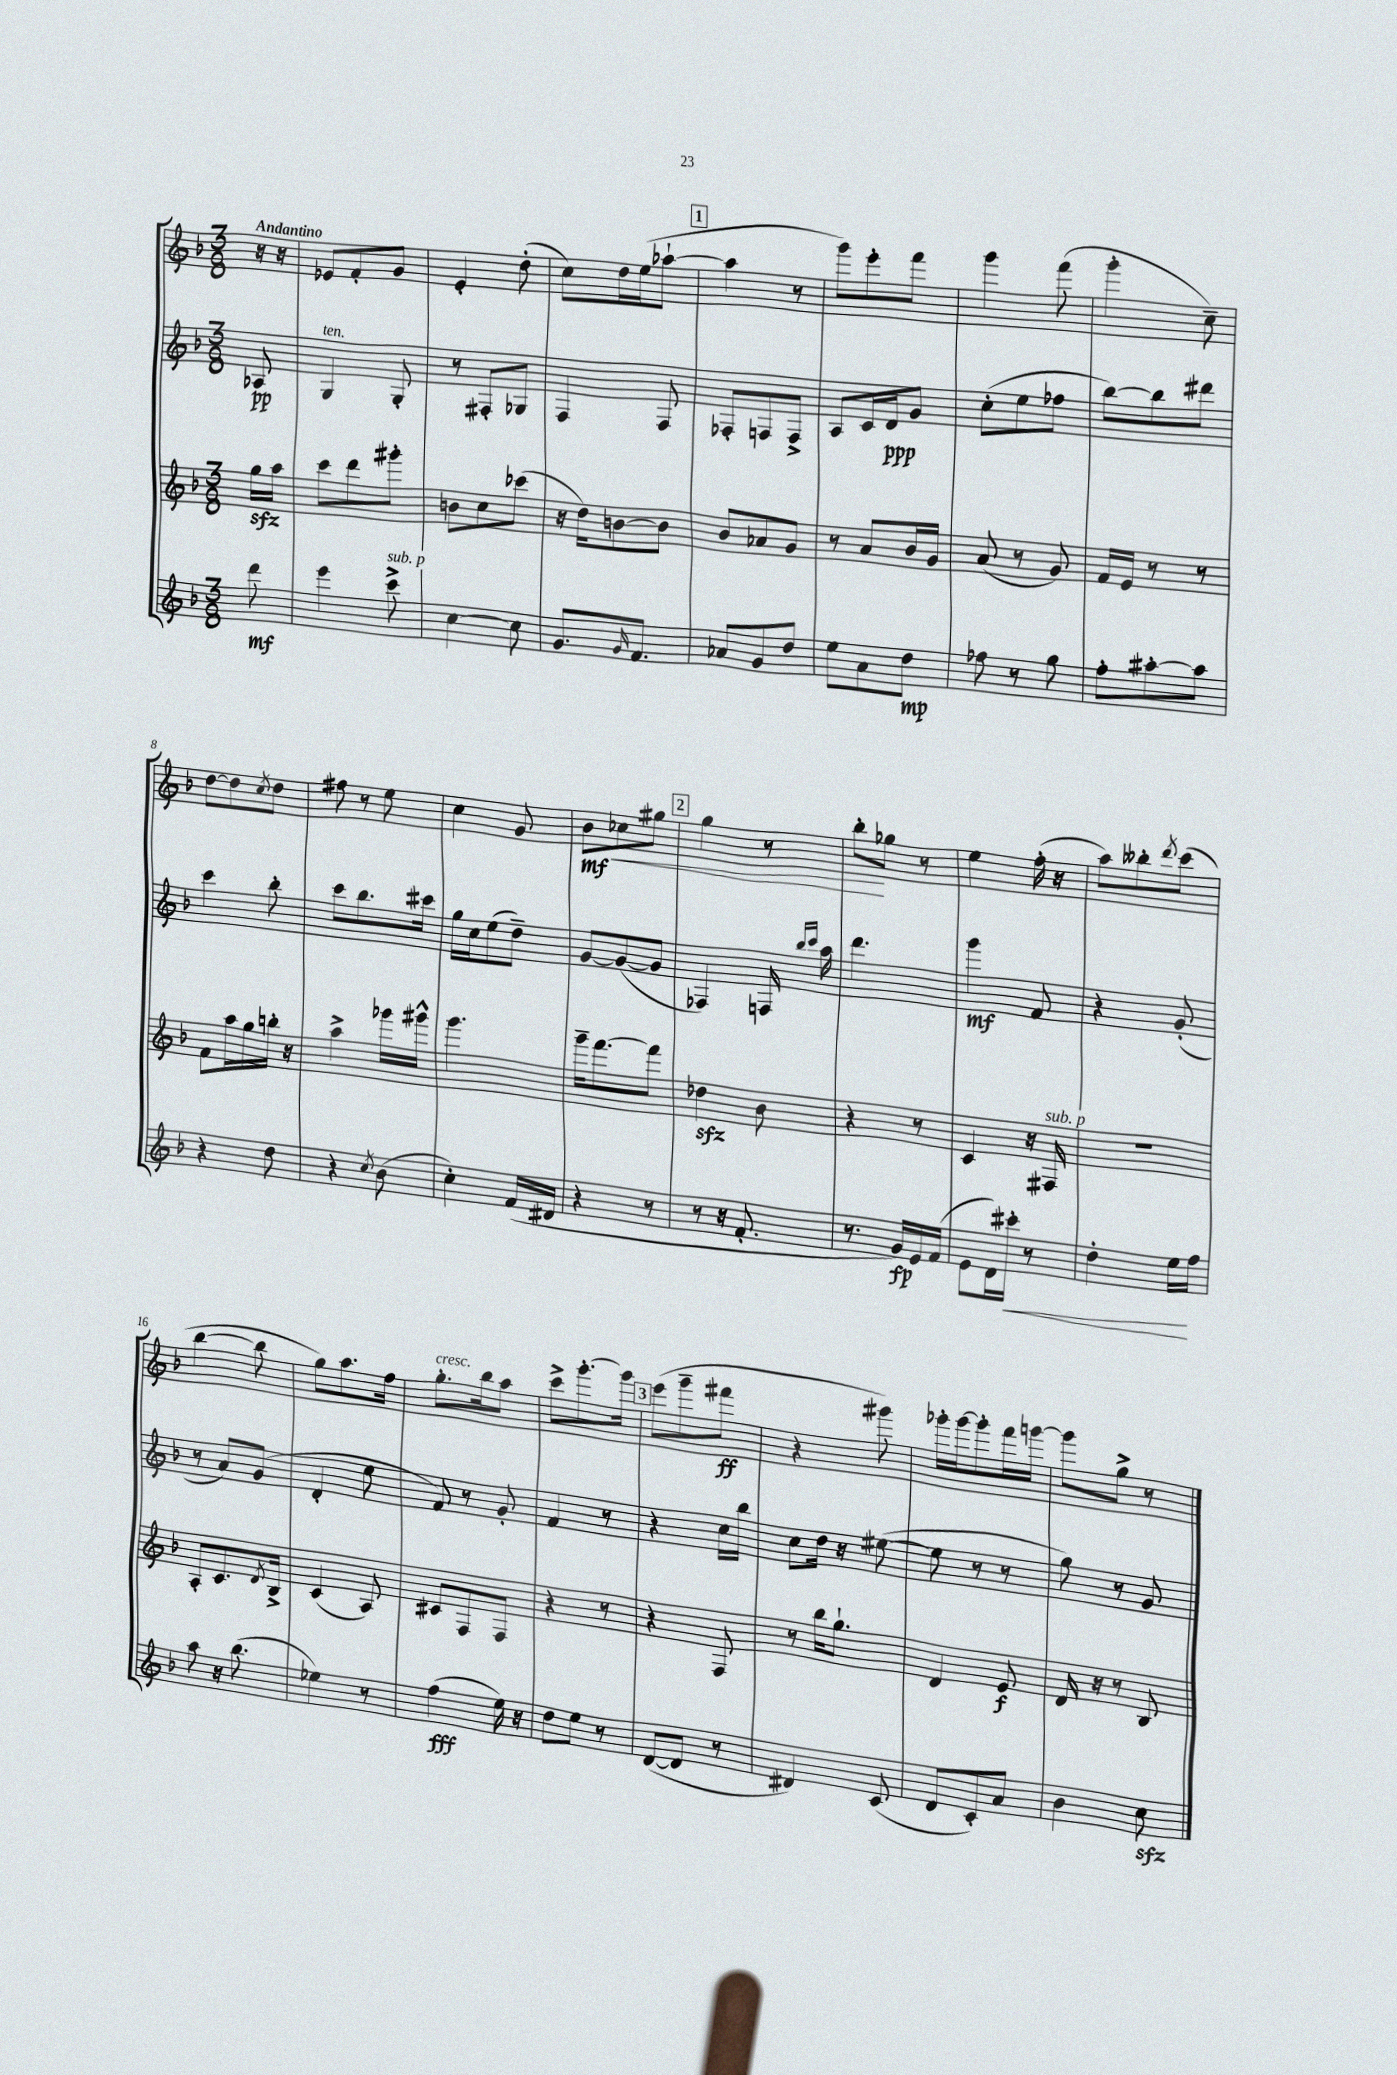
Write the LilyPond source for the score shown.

<<
\new StaffGroup <<
\new Staff = "s0" {
    \clef treble \key f \major \numericTimeSignature \time 3/8 \partial 8 \tempo "Andantino"
    r16 r16 |
    ees'8 f'8-. g'8 |
    e'4-. d''8-.( |
    c''8) d''16 e''16( aes''8~-! |
    \mark \markup { \box "1" } aes''4 r8 |
    g'''8) e'''8-. f'''8 |
    g'''4 f'''8( |
    g'''4-. c''8--) |
    d''8~ d''8 \acciaccatura { c''8 } d''8 |
    fis''8 r8 e''8 |
    c''4 g'8 |
    bes'8\mf\< ces''8 gis''8 |
    \mark \markup { \box "2" } g''4 r8 |
    bes''8-.\! ges''8 r8 |
    e''4 f''16-.( r16 |
    a''8) beses''8-. \acciaccatura { d'''8 } c'''8( |
    bes''4~ bes''8 |
    g''8) a''8. f''16 |
    g''8.-.^\markup { \italic "cresc." } bes''16 a''8 |
    c'''8-> g'''8.~-. g'''16 |
    \mark \markup { \box "3" } e'''8( g'''8-- fis'''8\ff |
    r4 gis'''8) |
    ges'''16-. ges'''16~ ges'''8-. f'''16 g'''16~ |
    g'''8 g''8-> r8 \bar "|." |
}
\new Staff = "s1" {
    \clef treble \key f \major \numericTimeSignature \time 3/8 \partial 8
    aes8\pp |
    g4^\markup { \italic "ten." } g8-. |
    r8 fis8-. ges8 |
    f4 f8 |
    \mark \markup { \box "1" } fes8-. f8 f8-> |
    a8 c'16 d'16\ppp g'8 |
    c''8-.( e''8 fes''8 |
    bes''8~) bes''8 dis'''8 |
    c'''4 bes''8-. |
    c'''8 bes''8. cis'''16 |
    g''16 c''16 e''8( d''8--) |
    g'8~ g'8~( g'8 |
    \mark \markup { \box "2" } fes4) f16 \grace { bes''16 c'''16 } a''16 |
    d'''4. |
    g'''4\mf f'8 |
    r4 g'8-.( |
    r8 a'8) g'8( |
    d'4-. e''8 |
    f'8) r8 g'8-. |
    f'4 r8 |
    \mark \markup { \box "3" } r4 c''16 bes''16 |
    c''8 d''16 r16 eis''8~( |
    eis''8 r8 r8 |
    g''8) r8 g'8 \bar "|." |
}
\new Staff = "s2" {
    \clef treble \key f \major \numericTimeSignature \time 3/8 \partial 8
    g''16\sfz a''16 |
    c'''8 d'''8 gis'''8-. |
    b'8 c''8 ces'''8( |
    r16 d''16) b'8~ b'8 |
    \mark \markup { \box "1" } bes'8 aes'8 g'8 |
    r8 a'8 bes'16 g'16 |
    a'8( r8 g'8) |
    f'16 e'16 r8 r8 |
    f'8 a''16 g''16 b''16-. r16 |
    a''4-> ges'''16 gis'''16-^ |
    g'''4. |
    g'''16-- f'''8.~ f'''8 |
    \mark \markup { \box "2" } des''4\sfz bes'8 |
    r4 r8 |
    c'4 r16 fis16^\markup { \italic "sub. p" } |
    R4. |
    a8-. c'8. \acciaccatura { d'8 } bes16-> |
    c'4( a8) |
    cis'8 f8 f8 |
    r4 r8 |
    \mark \markup { \box "3" } r4 f8 |
    r8 bes''16 g''8.-! |
    d'4 e'8\f |
    d'16 r16 r8 bes8 \bar "|." |
}
\new Staff = "s3" {
    \clef treble \key f \major \numericTimeSignature \time 3/8 \partial 8
    d'''8\mf |
    e'''4 c'''8->^\markup { \italic "sub. p" } |
    c''4~ c''8 |
    g'8. \grace { g'16 } f'8. |
    \mark \markup { \box "1" } aes'8 g'8 d''8 |
    e''8 a'8 d''8\mp |
    fes''8 r8 g''8 |
    f''8-. ais''8~-. ais''8 |
    r4 d''8 |
    r4 \acciaccatura { c''8 } bes'8( |
    c''4-.) f'16( dis'16 |
    r4 r8 |
    \mark \markup { \box "2" } r8 r16 f'8.-. |
    r8. g'16\fp) e'16 f'16( |
    e'8 d'16) cis'''16-.\< r8 |
    d''4-. e''16\! f''16 |
    a''8 r16 bes''8.( |
    ees''4) r8 |
    f''4\fff( e''16) r16 |
    d''8 e''8 r8 |
    \mark \markup { \box "3" } d'8~( d'8 r8 |
    dis'4) c'8( |
    d'8 c'8-.) a'8 |
    bes'4 c''8\sfz \bar "|." |
}
>>
>>
